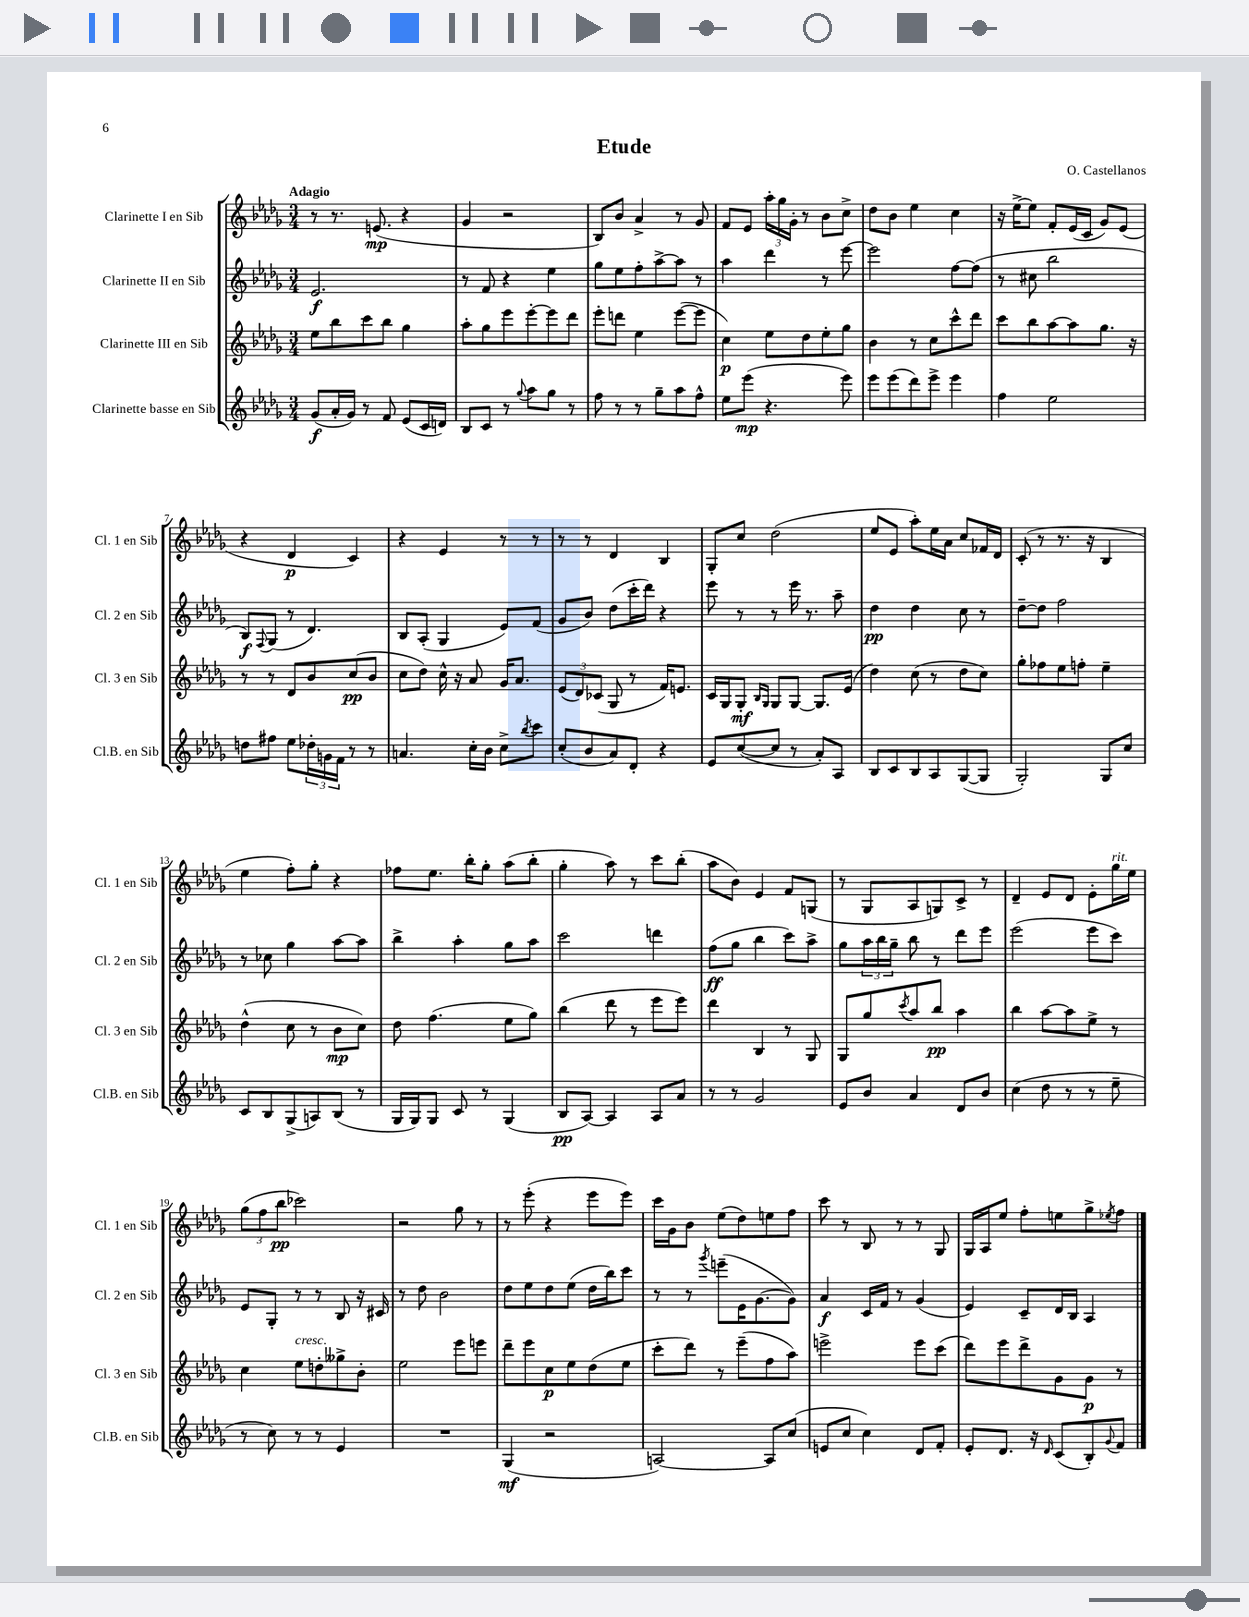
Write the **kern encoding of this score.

**kern	**dynam	**kern	**dynam	**kern	**dynam	**kern	**dynam
*part4	*part4	*part3	*part3	*part2	*part2	*part1	*part1
*staff4	*staff4	*staff3	*staff3	*staff2	*staff2	*staff1	*staff1
*I"Clarinette basse en Sib	*	*I"Clarinette III en Sib	*	*I"Clarinette II en Sib	*	*I"Clarinette I en Sib	*
*I'Cl.B. en Sib	*	*I'Cl. 3 en Sib	*	*I'Cl. 2 en Sib	*	*I'Cl. 1 en Sib	*
*clefG2	*	*clefG2	*	*clefG2	*	*clefG2	*
*k[b-e-a-d-g-]	*	*k[b-e-a-d-g-]	*	*k[b-e-a-d-g-]	*	*k[b-e-a-d-g-]	*
*M3/4	*	*M3/4	*	*M3/4	*	*M3/4	*
=1	=1	=1	=1	=1	=1	=1	=1
!	!	!	!	!	!	!LO:TX:a:B:t=Adagio	!
(8g-/L	f	8ee-\L	.	2.e-/	f	8r	.
16a-'/L	.	8bb-\	.	.	.	8.r	.
16g-/JJ)	.	.	.	.	.	.	.
8r	.	8ccc\	.	.	.	.	.
.	.	.	.	.	.	(8.en/	mp
8f/	.	8bb-\J	.	.	.	.	.
(8e-/L	.	4gg-\	.	.	.	4r	.
16c/L	.	.	.	.	.	.	.
16dn/JJ)	.	.	.	.	.	.	.
=2	=2	=2	=2	=2	=2	=2	=2
8B-/L	.	8aa-'\L	.	8r	.	4g-/	.
8c/J	.	8gg-\	.	8f/	.	.	.
8r	.	8eee-\	.	4r	.	2r	.
8qqgg-/	.	.	.	.	.	.	.
8aa-\L	.	[8eee-'\	.	.	.	.	.
8gg-\J	.	8eee-\]	.	4ee-\	.	.	.
8r	.	8ddd-\J	.	.	.	.	.
=3	=3	=3	=3	=3	=3	=3	=3
8ff\	.	8eee-'\L	.	8gg-\L	.	8B-/L)	.
8r	.	8dddn\J	.	8ee-\	.	8b-/J	.
8r	.	4ee-\	.	8ff'\	.	4a-^/	.
8gg-~\L	.	.	.	[8aa-^\	.	.	.
8aa-\	.	([8eee-\L	.	8aa-\J]	.	8r	.
8ff^^\J	.	8eee-\J]	.	8r	.	8g-/	.
=4	=4	=4	=4	=4	=4	=4	=4
8ee-\L	.	4cc\)	p	4aa-\	.	8f/L	.
(8eee-\J	mp	.	.	.	.	8e-/J	.
4.r	.	8ee-\L	.	4ddd-\	.	24aa-'\LL	.
.	.	.	.	.	.	24gg-\	.
.	.	.	.	.	.	24g-'\JJ	.
.	.	8dd-\	.	.	.	8r	.
.	.	8ee-'\	.	8r	.	8b-\L	.
8eee-\)	.	8gg-\J	.	[8eee-\	.	8cc^\J	.
=5	=5	=5	=5	=5	=5	=5	=5
8eee-\L	.	4b-\	.	2eee-\]	.	8dd-\L	.
(8eee-\	.	.	.	.	.	8b-\J	.
8ddd-\)	.	8r	.	.	.	4ee-\	.
8eee-^\J	.	8cc\L	.	.	.	.	.
4eee-\	.	8ccc^^\	.	[8ff\L	.	4cc\	.
.	.	8ddd-\J	.	(8ff\J]	.	.	.
=6	=6	=6	=6	=6	=6	=6	=6
4ff\	.	8ccc\L	.	8r	.	16r	.
.	.	.	.	.	.	[16ee-^\KL	.
.	.	8bb-\	.	8cc#X\	.	8ee-\J]	.
2ee-\	.	[8aa-\	.	2bb-\	.	8f'/L	.
.	.	8aa-\]	.	.	.	(16e-/L	.
.	.	.	.	.	.	16c/JJ	.
.	.	8.gg-\J	.	.	.	8g-/L)	.
.	.	.	.	.	.	(8e-/J	.
.	.	16r	.	.	.	.	.
!!LO:LB:g=z
=7	=7	=7	=7	=7	=7	=7	=7
8ddn\L	.	8r	.	8B-/L)	f	4r	.
.	.	.	.	8qqF/	.	.	.
8ff#X\J	.	8r	.	(8G-/J	.	.	.
8ee-\L	.	8d-/L	.	8r	.	4d-/	p
24dd-X'\L	.	8b-/	.	4.d-/)	.	.	.
24gn\	.	.	.	.	.	.	.
24f\JJ	.	.	.	.	.	.	.
8r	.	(8cc/	pp	.	.	4c/)	.
8r	.	8b-/J	.	.	.	.	.
=8	=8	=8	=8	=8	=8	=8	=8
4.an/	.	8cc\L	.	8B-/L	.	4r	.
.	.	8dd-\J)	.	(8A-'/J	.	.	.
.	.	16cc^^\	.	4G-/	.	4e-/	.
.	.	16r	.	.	.	.	.
16cc'\LL	.	8a-/	.	.	.	.	.
16b-\JJ	.	.	.	.	.	.	.
8cc^\L	.	16g-/KL	.	8e-/L)	.	8r	.
.	.	8.a-/J	.	.	.	.	.
8qbb-/	.	.	.	.	.	.	.
8ccc\J	.	.	.	(8f/J	.	8r	.
=9	=9	=9	=9	=9	=9	=9	=9
(8cc'/L	.	(12e-/L	.	8g-/L	.	8r	.
.	.	12d-/)	.	.	.	.	.
8b-/	.	.	.	8b-/J)	.	8r	.
.	.	(12c-X/J	.	.	.	.	.
8a-/)	.	8G-/	.	(8dd-\L	.	4d-/	.
8d-'/J	.	8r	.	16ccc'\L	.	.	.
.	.	.	.	16ddd-\JJ)	.	.	.
4r	.	16f/KL)	.	4r	.	4B-/	.
.	.	8.en/J	.	.	.	.	.
=10	=10	=10	=10	=10	=10	=10	=10
8e-/L	.	16c/LL	.	8eee-\	.	8G-'/L	.
.	.	16G-/J	.	.	.	.	.
([8cc/	.	8G-'/J	mf	8r	.	8cc/J	.
.	.	16qqB-/LL	.	.	.	.	.
.	.	16qqG-/JJ	.	.	.	.	.
8cc/J]	.	8G-/L	.	8r	.	(2dd-\	.
8r	.	[8G-/J	.	16eee-\	.	.	.
.	.	.	.	8.r	.	.	.
8a-'/L)	.	8.G-/L]	.	.	.	.	.
8A-/J	.	.	.	8aa-~\	.	.	.
.	.	(16e-/Jk	.	.	.	.	.
=11	=11	=11	=11	=11	=11	=11	=11
8B-/L	.	4dd-\)	.	4dd-\	pp	8ee-/L	.
8c/	.	.	.	.	.	8e-/J	.
8B-/	.	(8cc\	.	4dd-\	.	8aa-'\L)	.
8A-/	.	8r	.	.	.	16ee-\L	.
.	.	.	.	.	.	16a-\JJ	.
([8G-/	.	8dd-\L	.	8cc\	.	8cc/L	.
8G-/J]	.	8cc\J)	.	8r	.	16f-X/L	.
.	.	.	.	.	.	16d-/JJ	.
=12	=12	=12	=12	=12	=12	=12	=12
2G-'/)	.	8gg-'\L	.	[8dd-~\L	.	(8c'/	.
.	.	8ff-X\	.	8dd-\J]	.	8r	.
.	.	8ee-\	.	2ff\	.	8.r	.
.	.	8ffn'\J	.	.	.	.	.
.	.	.	.	.	.	16r	.
8G-/L	.	4ee-~\	.	.	.	4B-/	.
8cc/J	.	.	.	.	.	.	.
!!LO:LB:g=z
=13	=13	=13	=13	=13	=13	=13	=13
8c/L	.	(4dd-^^\	.	8r	.	4ee-\	.
8B-/	.	.	.	8cc-X\	.	.	.
(8G-^/	.	8cc\	.	4gg-\	.	8ff'\L)	.
8An/)	.	8r	.	.	.	8gg-'\J	.
(8B-/J	.	8b-\L	mp	[8aa-\L	.	4r	.
8r	.	8cc\J)	.	8aa-\J]	.	.	.
=14	=14	=14	=14	=14	=14	=14	=14
16G-/LL	.	8dd-\	.	4bb-^\	.	8ff-X\L	.
16G-/J)	.	.	.	.	.	.	.
8G-/J	.	(4.ff\	.	.	.	8.ee-\J	.
8c/	.	.	.	4aa-'\	.	.	.
.	.	.	.	.	.	16bb-'\KL	.
8r	.	.	.	.	.	8gg-'\J	.
(4G-/	.	8ee-\L	.	8gg-\L	.	(8aa-\L	.
.	.	8gg-\J)	.	8aa-\J	.	8bb-'\J	.
=15	=15	=15	=15	=15	=15	=15	=15
8B-/L	pp	(4bb-\	.	2ccc\	.	4gg-'\	.
[8A-/J)	.	.	.	.	.	.	.
4A-/]	.	8ddd-\	.	.	.	8aa-\)	.
.	.	8r	.	.	.	8r	.
8A-/L	.	8eee-\L	.	4dddn\	.	8ccc\L	.
8a-/J	.	8eee-\J)	.	.	.	(8bb-'\J	.
=16	=16	=16	=16	=16	=16	=16	=16
8r	.	4ddd-\	.	(8ff\L	ff	8aa-\L	.
8r	.	.	.	8gg-\J	.	8b-\J)	.
2g-/	.	4B-/	.	4bb-\	.	4e-/	.
.	.	8r	.	8ccc\L)	.	8f/L	.
.	.	8G-/	.	8aa-^\J	.	(8Gn/J	.
=17	=17	=17	=17	=17	=17	=17	=17
8e-/L	.	8G-/L	.	8gg-\L	.	8r	.
8b-/J	.	8gg-/	.	24aa-\L	.	8G-/L	.
.	.	.	.	24bb-\	.	.	.
.	.	.	.	24gg-~\JJ	.	.	.
.	.	8qccc/	.	.	.	.	.
4a-/	.	8aa-/	.	8bb-\	.	8A-/	.
.	.	8bb-/J	pp	8r	.	8Gn/)	.
8d-/L	.	4aa-\	.	8ddd-\L	.	8c^/J	.
8b-/J	.	.	.	8eee-\J	.	8r	.
=18	=18	=18	=18	=18	=18	=18	=18
(4cc\	.	4bb-\	.	(2eee-\	.	4d-~/	.
8dd-\	.	[8aa-\L	.	.	.	8e-/L	.
8r	.	8aa-\]	.	.	.	8d-/J	.
8r	.	8ee-^\J	.	8eee-\L	.	8e-'\L	.
!	!	!	!	!	!	!LO:TX:a:i:t=rit.	!
8ee-~\	.	8r	.	8ccc\J)	.	16gg-\L	.
.	.	.	.	.	.	16ee-\JJ	.
!!LO:LB:g=z
=19	=19	=19	=19	=19	=19	=19	=19
8r	.	4cc\	.	8e-/L	.	(12gg-\L	.
.	.	.	.	.	.	12ff\	.
8cc\)	.	.	.	8G-'/J	.	.	.
.	.	.	.	.	.	12bb-\J	pp
!	!	!LO:TX:a:i:t=cresc.	!	!	!	!	!
8r	.	8ee-\L	.	8r	.	2ccc-X\)	.
8r	.	8ddn'\	.	8r	.	.	.
4e-/	.	8gg--X^\	.	8B-/	.	.	.
.	.	8b-'\J	.	16r	.	.	.
.	.	.	.	16c#X/	.	.	.
=20	=20	=20	=20	=20	=20	=20	=20
2.r	.	2ee-\	.	8r	.	2r	.
.	.	.	.	8dd-\	.	.	.
.	.	.	.	2b-\	.	.	.
.	.	8eee-\L	.	.	.	8gg-\	.
.	.	8eeen\J	.	.	.	8r	.
=21	=21	=21	=21	=21	=21	=21	=21
(4G-/	mf	8ddd-~\L	.	8dd-\L	.	8r	.
.	.	8eee-\	.	8ee-\	.	(8eee-'\	.
2r	.	8cc\	p	8dd-\	.	4r	.
.	.	8ee-\	.	(8ee-\J	.	.	.
.	.	(8dd-\	.	16dd-\LL	.	8eee-\L	.
.	.	.	.	16bb-\J)	.	.	.
.	.	8ee-\J	.	8ccc\J	.	8eee-\J)	.
=22	=22	=22	=22	=22	=22	=22	=22
[2An/)	.	8ccc'\L	.	8r	.	16ccc\LL	.
.	.	.	.	.	.	16g-\J	.
.	.	8ddd-\J)	.	8r	.	8b-\J	.
.	.	.	.	8qggg-/	.	.	.
.	.	8r	.	(8eeen~\L	.	(8ee-\L	.
.	.	(8eee-~\L	.	16e-\K	.	8dd-\)	.
.	.	.	.	[8.g-\	.	.	.
8A/L]	.	8ff\	.	.	.	8een\	.
(8cc/J	.	8aa-\J)	.	8g-\J])	.	8ff\J	.
=23	=23	=23	=23	=23	=23	=23	=23
8en/L	.	2eeen^\	.	4a-/	f	8ccc\	.
8cc/J	.	.	.	.	.	8r	.
4cc\)	.	.	.	16c/LL	.	8B-/	.
.	.	.	.	16f/JJ	.	.	.
.	.	.	.	8r	.	8r	.
8d-/L	.	8eee\L	.	(4g-/	.	8r	.
8f'/J	.	(8ccc\J	.	.	.	8G-/	.
=24	=24	=24	=24	=24	=24	=24	=24
8e-'/L	.	8ddd-\L)	.	4e-/)	.	16G-/LL	.
.	.	.	.	.	.	16A-/J	.
8.d-/J	.	8eee-\	.	.	.	8ee-/J	.
.	.	8ddd-^\	.	8c~/L	.	8ff'\L	.
16r	.	.	.	.	.	.	.
16qqd-/	.	.	.	.	.	.	.
(8c/L	.	8g-\	.	16d-/L	.	8een\	.
.	.	.	.	16B-/JJ	.	.	.
8B-'/)	.	8g-\J	p	4A-/	.	8gg-^\	.
8qqg-/	.	.	.	.	.	8qee-X/	.
8f/J	.	8r	.	.	.	8ff\J	.
==	==	==	==	==	==	==	==
*-	*-	*-	*-	*-	*-	*-	*-
